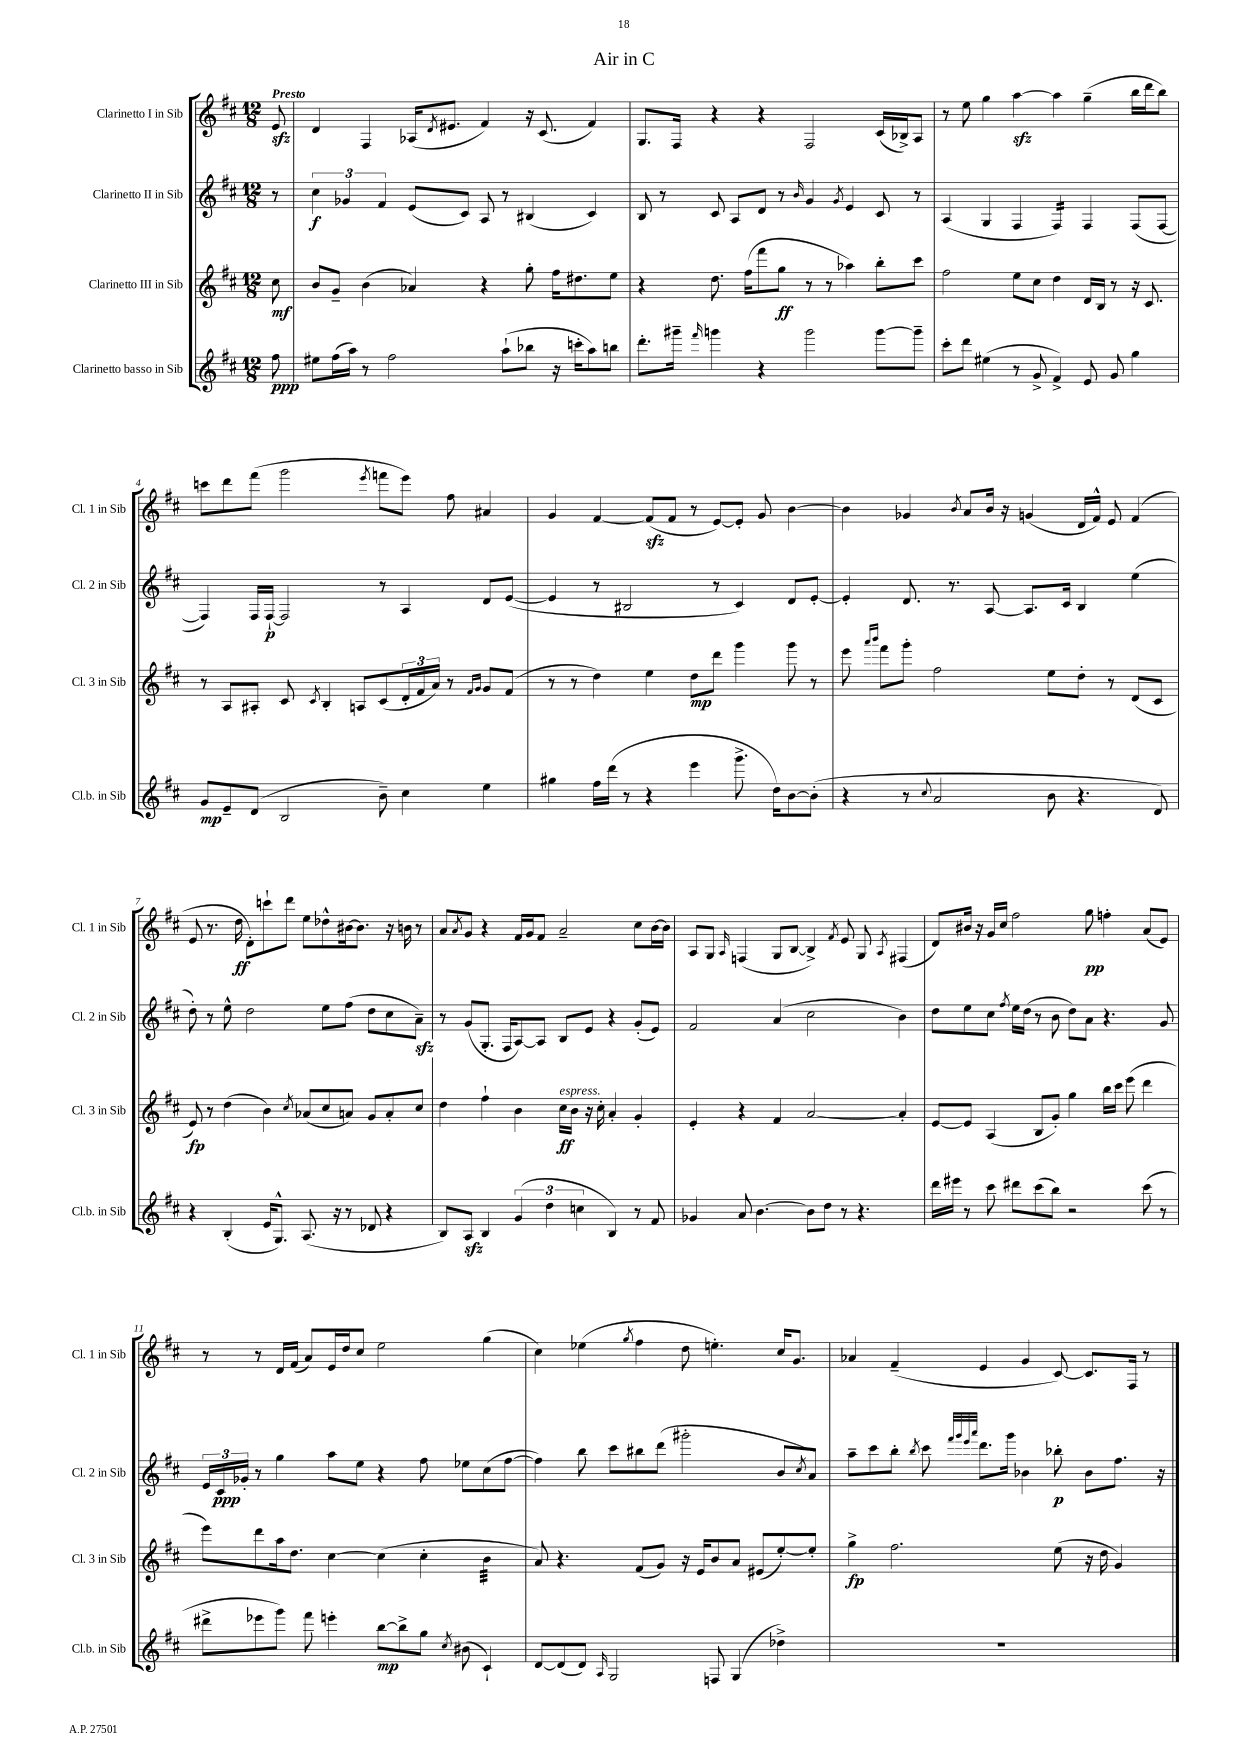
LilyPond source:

\header { title = "Air in C" }
<<
\new StaffGroup <<
\new Staff = "s0" \with { instrumentName = "Clarinetto I in Sib" shortInstrumentName = "Cl. 1 in Sib" } {
    \clef treble \key d \major \numericTimeSignature \time 12/8 \partial 8 \tempo "Presto"
    e'8\sfz |
    d'4 fis4 aes16( \acciaccatura { d'8 } eis'8. fis'4) r16 cis'8.( fis'4) |
    g8. fis16 r4 r4 fis2 cis'16( bes16->) a8 |
    r8 e''8 g''4 a''4~\sfz a''4 g''4--( b''16 d'''16 b''8) |
    c'''8 d'''8 fis'''8( g'''2 \acciaccatura { e'''8 } f'''8 e'''8) fis''8 ais'4 |
    g'4 fis'4~ fis'8\sfz( fis'8 r8 e'8~) e'8-. g'8 b'4~ |
    b'4 ges'4 \acciaccatura { b'8 } a'8 b'16 r16 g'4( d'16 fis'16-^) e'8 fis'4( |
    e'8 r8. d''16\ff d'8-.) c'''8-! d'''8 e''8 des''8-^ bis'16~ bis'8. r16 b'16 r8 |
    a'8 \acciaccatura { a'8 } g'8 r4 fis'16 g'16 fis'8 a'2-- cis''8 b'16~ b'16 |
    a8 g8 \grace { a16 } f4( g8 b8~ b4->) \acciaccatura { fis'8 } e'8 g8 \acciaccatura { a8 } fis4( |
    d'8) bis'16 r16 g'16 cis''16 fis''2 g''8\pp f''4-. a'8( e'8) |
    r8 r8 d'16 fis'16( a'8) e'16 d''16 cis''8 e''2 g''4( |
    cis''4) ees''4( \acciaccatura { g''8 } fis''4 d''8 e''4.-.) cis''16 g'8. |
    aes'4 fis'4--( e'4 g'4 cis'8~) cis'8. fis16 r8 \bar "|." |
}
\new Staff = "s1" \with { instrumentName = "Clarinetto II in Sib" shortInstrumentName = "Cl. 2 in Sib" } {
    \clef treble \key d \major \numericTimeSignature \time 12/8 \partial 8
    r8 |
    \tuplet 3/2 { cis''4\f ges'4 fis'4 } e'8( cis'8) a8 r8 bis4( cis'4) |
    b8 r8 cis'8 a8 d'8 r8 \grace { b'16 } g'4 \acciaccatura { g'8 } e'4 cis'8 r8 |
    a4( g4 fis4 fis4:16) fis4 fis8( fis8~ |
    fis4) fis16 fis16~-!\p fis2 r8 a4 d'8 e'8~( |
    e'4 r8 bis2 r8 cis'4) d'8 e'8~-. |
    e'4-. d'8. r8. a8~ a8. cis'16 b4 e''4( |
    d''8-.) r8 e''8-^ d''2 e''8 fis''8( d''8 cis''8 a'8--\sfz) |
    r8 g'8( g8.-. fis16 a8~) a8 b8 e'8 r4 g'8-.( e'8) |
    fis'2 a'4( cis''2 b'4) |
    d''8 e''8 cis''8 \acciaccatura { fis''8 } e''16 d''16( r8 b'8 d''8) a'8 r4. g'8 |
    \tuplet 3/2 { e'16 cis'16\ppp ges'16-. } r8 g''4 a''8 e''8 r4 fis''8 ees''8 cis''8( fis''8~ |
    fis''4) b''8 cis'''8 bis''8 d'''8( gis'''2-. b'8 \acciaccatura { cis''8 } a'8) |
    a''8-- cis'''8 b''8-. \acciaccatura { b''8 } cis'''8 \grace { fis'''32 g'''32 e'''32 a'''32 } d'''8. g'''16 bes'4 bes''8-.\p bes'8 fis''8. r16 \bar "|." |
}
\new Staff = "s2" \with { instrumentName = "Clarinetto III in Sib" shortInstrumentName = "Cl. 3 in Sib" } {
    \clef treble \key d \major \numericTimeSignature \time 12/8 \partial 8
    cis''8\mf |
    b'8 g'8-- b'4( aes'4) r4 g''8-. fis''16 dis''8. e''8 |
    r4 d''8. fis''16( fis'''8 g''8\ff r8 r8 aes''4) b''8-. cis'''8 |
    fis''2 e''8 cis''8 d''4 d'16 b16 r8 r16 cis'8. |
    r8 a8 ais8-. cis'8 \acciaccatura { cis'8 } b4-. a8 cis'8( \tuplet 3/2 { d'16-. fis'16 a'16) } r8 \grace { fis'16 g'16 } g'8 fis'8( |
    r8 r8 d''4) e''4 d''8\mp d'''8 g'''4 g'''8 r8 |
    e'''8 \grace { a'''16 b'''16 } fis'''8 g'''8-. fis''2 e''8 d''8-. r8 d'8( cis'8 |
    e'8\fp) r8 d''4( b'4) \acciaccatura { cis''8 } aes'8( cis''8 a'8) g'8 a'8-. cis''8 |
    d''4 fis''4-! b'4 cis''16\ff^\markup { \italic "espress." } b'16 r16 cis''16-. a'4-. g'4-. |
    e'4-. r4 fis'4 a'2~ a'4-. |
    e'8~ e'8 a4( b8 g'8-.) g''4 b''16 cis'''16 e'''8( d'''4 |
    e'''8) d'''8 a''16 d''8. cis''4~ cis''4( cis''4-. b'4:32 |
    a'8) r4. fis'8( g'8) r16 e'16 b'8 a'8 eis'8( e''8~-.) e''8-. |
    g''4->\fp fis''2. e''8( r16 d''16 g'4) \bar "|." |
}
\new Staff = "s3" \with { instrumentName = "Clarinetto basso in Sib" shortInstrumentName = "Cl.b. in Sib" } {
    \clef treble \key d \major \numericTimeSignature \time 12/8 \partial 8
    fis''8\ppp |
    eis''8 fis''16( a''16) r8 fis''2 a''8-!( bes''8 r16 c'''16-. a''8) b''8 |
    d'''8.-. gis'''16-- \grace { fis'''16 } g'''4 r4 g'''2 g'''8~ g'''8-- |
    cis'''8-. d'''8 eis''4( r8 g'8-> fis'4->) e'8 g'8 g''4 |
    g'8\mp e'8-- d'8( b2 b'8--) cis''4 e''4 |
    gis''4 fis''16 d'''16( r8 r4 e'''4 g'''8.-> d''16) b'8~ b'8-.( |
    r4 r8 \appoggiatura { cis''8 } a'2 b'8 r4. d'8) |
    r4 b4-.( e'16 g8.-^) a8.( r16 r8 des'8 r4 |
    b8) a8\sfz b4 \tuplet 3/2 { g'4( d''4 c''4 } b4) r8 fis'8 |
    ges'4 a'8 b'4.~ b'8 d''8 r8 r4. |
    d'''16 eis'''16 r8 cis'''8 dis'''8 cis'''8( b''8) r2 cis'''8( r8 |
    dis'''8-> ees'''8 g'''8) fis'''8 e'''4-. b''8~\mp b''8-> g''8 \acciaccatura { cis''8 } bis'8( cis'4-!) |
    d'8~ d'8( d'8) \grace { a16 } g2 f8 g4( des''4->) |
    R1. \bar "|." |
}
>>
>>
